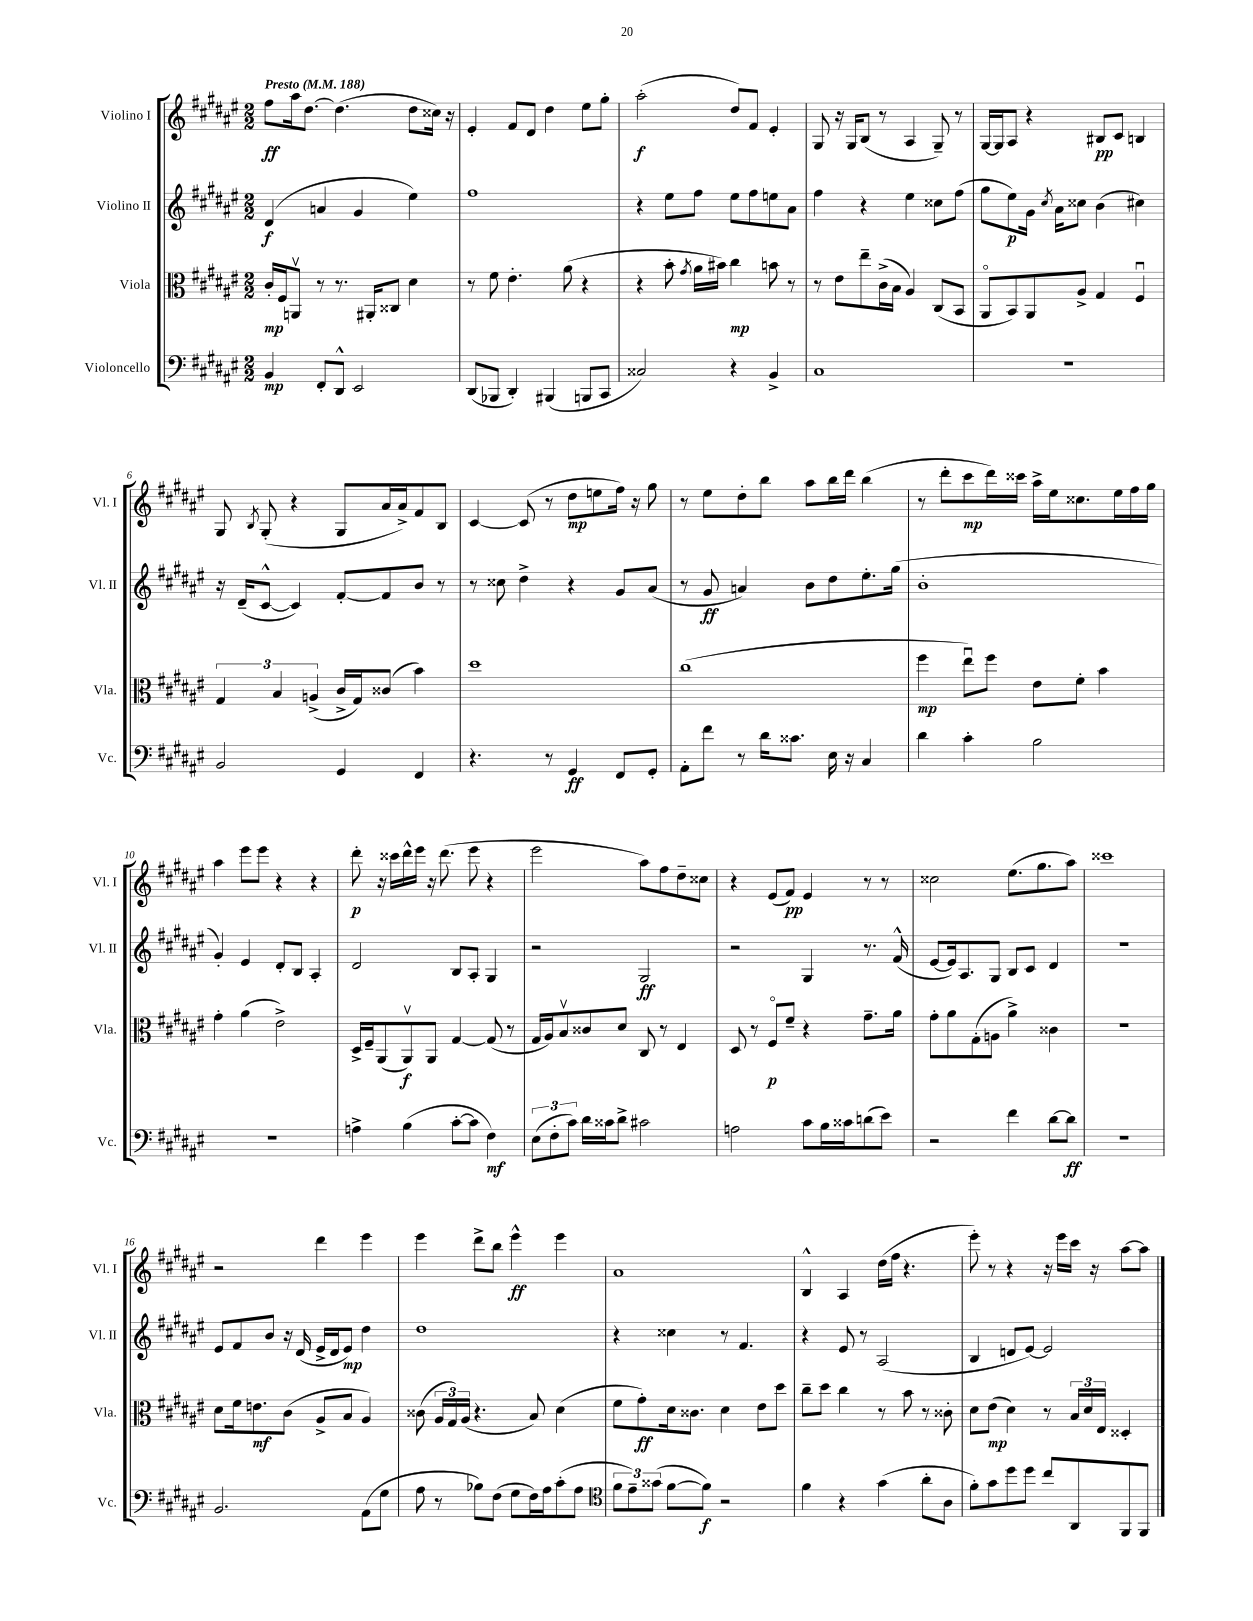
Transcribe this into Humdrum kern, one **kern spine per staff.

**kern	**dynam	**kern	**dynam	**kern	**dynam	**kern	**dynam
*part4	*part4	*part3	*part3	*part2	*part2	*part1	*part1
*staff4	*staff4	*staff3	*staff3	*staff2	*staff2	*staff1	*staff1
*I"Violoncello	*	*I"Viola	*	*I"Violino II	*	*I"Violino I	*
*I'Vc.	*	*I'Vla.	*	*I'Vl. II	*	*I'Vl. I	*
*clefF4	*	*clefC3	*	*clefG2	*	*clefG2	*
*k[f#c#g#d#a#e#]	*	*k[f#c#g#d#a#e#]	*	*k[f#c#g#d#a#e#]	*	*k[f#c#g#d#a#e#]	*
*M2/2	*	*M2/2	*	*M2/2	*	*M2/2	*
*MM188	*	*MM188	*	*MM188	*	*MM188	*
=1	=1	=1	=1	=1	=1	=1	=1
!	!	!	!	!	!	!LO:TX:a:B:t=Presto	!
4BB/	mp	16c#'/LL	mp	(4d#/	f	8ff#\L	ff
.	.	16F#/J	.	.	.	.	.
.	.	8AAnv/J	.	.	.	16aa#\k	.
.	.	.	.	.	.	[8.dd#\J	.
8FF#'/L	.	8r	.	4an/	.	.	.
8DD#^^/J	.	8.r	.	.	.	(4.dd#\]	.
2EE#/	.	.	.	4g#/	.	.	.
.	.	16AA#X'/KL	.	.	.	.	.
.	.	8C##X/J	.	.	.	.	.
.	.	4d#\	.	4ee#\)	.	8dd#\L	.
.	.	.	.	.	.	16cc##X\Jk)	.
.	.	.	.	.	.	16r	.
=2	=2	=2	=2	=2	=2	=2	=2
(8DD#/L	.	8r	.	1ff#	.	4e#'/	.
8BBB-X/J	.	8f#\	.	.	.	.	.
4DD#'/)	.	4.e#'\	.	.	.	8f#/L	.
.	.	.	.	.	.	8d#/J	.
(4BBB#X/	.	.	.	.	.	4dd#\	.
.	.	(8a#\	.	.	.	.	.
8BBBn/L	.	4r	.	.	.	8ee#\L	.
8CC#/J	.	.	.	.	.	8gg#'\J	.
=3	=3	=3	=3	=3	=3	=3	=3
2C##X/)	.	4r	.	4r	.	(2aa#'\	f
.	.	8b'\	.	8ee#\L	.	.	.
.	.	8qg#/	.	.	.	.	.
.	.	16a#\LL	.	8ff#\J	.	.	.
.	.	16b#X\JJ)	.	.	.	.	.
4r	.	4cc#\	mp	8ee#\L	.	8dd#/L)	.
.	.	.	.	8ff#\	.	8f#/J	.
4BB^/	.	8bn\	.	8een\	.	4e#'/	.
.	.	8r	.	8a#\J	.	.	.
=4	=4	=4	=4	=4	=4	=4	=4
1C#	.	8r	.	4ff#\	.	8G#/	.
.	.	8e#\L	.	.	.	16r	.
.	.	.	.	.	.	16G#/KL	.
.	.	8ee#~\	.	4r	.	(8B/J	.
.	.	(16c#^\L	.	.	.	8r	.
.	.	16B\JJ	.	.	.	.	.
.	.	4A#/)	.	4ee#\	.	4A#/	.
.	.	(8C#/L	.	8cc##X\L	.	8G#~/)	.
.	.	8BB/J	.	(8ff#\J	.	8r	.
=5	=5	=5	=5	=5	=5	=5	=5
1r	.	8AA#/L	.	8gg#\L	.	[16G#/LL	.
.	.	.	.	.	.	16G#/J]	.
.	.	8BB/)	.	8ee#\)	p	8A#/J	.
.	.	8AA#/	.	16g#\Jk	.	4r	.
.	.	.	.	8qcc#/	.	.	.
.	.	.	.	16a#\KL	.	.	.
.	.	8A#^/J	.	8cc##X\J	.	.	.
.	.	4G#/	.	(4b\	.	8B#X/L	pp
.	.	.	.	.	.	8c#/J	.
.	.	4F#u/	.	4cc#X\)	.	4Bn/	.
!!LO:LB:g=z
=6	=6	=6	=6	=6	=6	=6	=6
2BB/	.	6G#/	.	16r	.	8G#/	.
.	.	.	.	(16d#~/KL	.	.	.
.	.	.	.	.	.	8qB/	.
.	.	.	.	[8c#^^/J	.	(8G#'/	.
.	.	6B/	.	.	.	.	.
.	.	.	.	4c#/])	.	4r	.
.	.	(6An^/	.	.	.	.	.
4GG#/	.	16c#^/LL	.	[8f#'/L	.	8G#/L	.
.	.	16G#/J)	.	.	.	.	.
.	.	(8c##X/J	.	8f#/]	.	16a#/L	.
.	.	.	.	.	.	16a#^/J)	.
4FF#/	.	4b\)	.	8b/J	.	8f#/	.
.	.	.	.	8r	.	8B/J	.
=7	=7	=7	=7	=7	=7	=7	=7
4.r	.	1dd#	.	8r	.	[4c#/	.
.	.	.	.	8cc##X\	.	.	.
.	.	.	.	4dd#^\	.	(8c#/]	.
8r	.	.	.	.	.	8r	.
4GG#/	ff	.	.	4r	.	8dd#\L	mp
.	.	.	.	.	.	8een\	.
8FF#/L	.	.	.	8g#/L	.	16ff#\Jk)	.
.	.	.	.	.	.	16r	.
8GG#'/J	.	.	.	(8a#/J	.	8gg#\	.
=8	=8	=8	=8	=8	=8	=8	=8
8AA#'\L	.	(1cc#	.	8r	.	8r	.
8f#\J	.	.	.	8g#/	ff	8ee#\L	.
8r	.	.	.	4an/)	.	8dd#'\	.
16d#\KL	.	.	.	.	.	8bb\J	.
8.c##X\J	.	.	.	.	.	.	.
.	.	.	.	8b\L	.	8aa#\L	.
16E#\	.	.	.	8dd#\	.	16bb\L	.
16r	.	.	.	.	.	16ddd#\JJ	.
4C#/	.	.	.	8.ee#'\	.	(4bb\	.
.	.	.	.	(16gg#\Jk	.	.	.
=9	=9	=9	=9	=9	=9	=9	=9
4d#\	.	4ff#\	mp	1b'	.	8r	.
.	.	.	.	.	.	8ddd#'\L	.
4c#'\	.	8ee#u\L)	.	.	.	8ccc#\	mp
.	.	8ff#\J	.	.	.	16ddd#\L)	.
.	.	.	.	.	.	16ccc##X\JJ	.
2B\	.	8e#\L	.	.	.	16aa#^\LL	.
.	.	.	.	.	.	16ee#\J	.
.	.	8f#'\J	.	.	.	8.cc##X\	.
.	.	4b\	.	.	.	.	.
.	.	.	.	.	.	16ee#\L	.
.	.	.	.	.	.	16ff#\	.
.	.	.	.	.	.	16gg#\JJ	.
!!LO:LB:g=z
=10	=10	=10	=10	=10	=10	=10	=10
1r	.	4g#'\	.	4g#'/)	.	4aa#\	.
.	.	(4a#\	.	4e#/	.	8eee#\L	.
.	.	.	.	.	.	8eee#\J	.
.	.	2e#^\)	.	8d#'/L	.	4r	.
.	.	.	.	8B/J	.	.	.
.	.	.	.	4A#'/	.	4r	.
=11	=11	=11	=11	=11	=11	=11	=11
4An^\	.	16D#^/LL	.	2d#/	.	8ddd#'\	p
.	.	16F#~/J	.	.	.	.	.
.	.	(8AA#/	.	.	.	16r	.
.	.	.	.	.	.	16ccc##X\LL	.
(4B\	.	8AA#v/)	f	.	.	16ddd#^^\	.
.	.	.	.	.	.	16eee#\JJ	.
.	.	8AA#/J	.	.	.	16r	.
.	.	.	.	.	.	(8.ddd#\	.
[8c#'\L	.	[4G#/	.	8B/L	.	.	.
8c#\J]	.	.	.	8A#'/J	.	8eee#\	.
4F#\)	mf	(8G#/]	.	4G#/	.	4r	.
.	.	8r	.	.	.	.	.
=12	=12	=12	=12	=12	=12	=12	=12
(12E#\L	.	16G#/LL	.	2r	.	2eee#\	.
.	.	16A#/J)	.	.	.	.	.
12F#'\	.	.	.	.	.	.	.
.	.	8Bv/	.	.	.	.	.
12c#\J)	.	.	.	.	.	.	.
16d#\LL	.	8c##X/	.	.	.	.	.
16c##X\J	.	.	.	.	.	.	.
8d#^\J	.	8d#/J	.	.	.	.	.
2c#X\	.	8C#/	.	2G#/	ff	8aa#\L)	.
.	.	8r	.	.	.	8ff#\	.
.	.	4E#/	.	.	.	8dd#~\	.
.	.	.	.	.	.	8cc##X\J	.
=13	=13	=13	=13	=13	=13	=13	=13
2An\	.	8D#/	.	2r	.	4r	.
.	.	8r	.	.	.	.	.
.	.	8F#/L	p	.	.	(8e#/L	.
.	.	8f#~/J	.	.	.	8f#/J)	pp
8c#\L	.	4r	.	4G#/	.	4e#/	.
16B\L	.	.	.	.	.	.	.
16c##X\J	.	.	.	.	.	.	.
(8dn\	.	8.g#~\L	.	8.r	.	8r	.
8e#\J)	.	.	.	.	.	8r	.
.	.	16a#\Jk	.	(16f#^^/	.	.	.
=14	=14	=14	=14	=14	=14	=14	=14
2r	.	8g#'\L	.	[8e#/L	.	2cc##X\	.
.	.	8a#\	.	16e#/k])	.	.	.
.	.	.	.	8.A#/	.	.	.
.	.	(8G#'\	.	.	.	.	.
.	.	8An\J	.	8G#/J	.	.	.
4f#\	.	4a#^\)	.	8B/L	.	(8.ee#\L	.
.	.	.	.	8c#/J	.	.	.
.	.	.	.	.	.	8.gg#\	.
[8d#\L	.	4c##X\	.	4d#/	.	.	.
8d#\J]	ff	.	.	.	.	8aa#\J)	.
=15	=15	=15	=15	=15	=15	=15	=15
1r	.	1r	.	1r	.	1ccc##X	.
!!LO:LB:g=z
=16	=16	=16	=16	=16	=16	=16	=16
2.BB/	.	8d#\L	.	8e#/L	.	2r	.
.	.	16f#\k	.	8f#/	.	.	.
.	.	8.en\	mf	.	.	.	.
.	.	.	.	8b/J	.	.	.
.	.	(8c#\J	.	16r	.	.	.
.	.	.	.	(16d#/	.	.	.
.	.	8A#^/L	.	16e#^/LL	.	4ddd#\	.
.	.	.	.	16d#/J	.	.	.
.	.	8B/J	.	8e#/J)	mp	.	.
(8AA#\L	.	4A#/)	.	4dd#\	.	4eee#\	.
8G#\J	.	.	.	.	.	.	.
=17	=17	=17	=17	=17	=17	=17	=17
8A#\	.	(8c##X\	.	1dd#	.	4eee#\	.
8r	.	24A#/LL	.	.	.	.	.
.	.	24G#/)	.	.	.	.	.
.	.	(24A#/JJ	.	.	.	.	.
8B-X\L)	.	4.r	.	.	.	8ddd#^\L	.
(8F#\J	.	.	.	.	.	8bb\J	.
8G#\L	.	.	.	.	.	4eee#^^\	ff
16F#\L)	.	8B/)	.	.	.	.	.
16A#\J	.	.	.	.	.	.	.
(8c#'\	.	(4d#\	.	.	.	4eee#\	.
8A#\J	.	.	.	.	.	.	.
=18	=18	=18	=18	=18	=18	=18	=18
*clefC4	*	*	*	*	*	*	*
12f#\L	.	8f#\L	.	4r	.	1a#	.
12e#~\)	.	.	.	.	.	.	.
.	.	8g#'\)	ff	.	.	.	.
(12g##X\J	.	.	.	.	.	.	.
[8f#\L	.	16d#\k	.	4cc##X\	.	.	.
.	.	8.c##X\J	.	.	.	.	.
8f#\J])	f	.	.	.	.	.	.
2r	.	4d#\	.	8r	.	.	.
.	.	.	.	4.f#/	.	.	.
.	.	8e#\L	.	.	.	.	.
.	.	8dd#\J	.	.	.	.	.
=19	=19	=19	=19	=19	=19	=19	=19
4f#\	.	8cc#~\L	.	4r	.	4B^^/	.
.	.	8dd#\J	.	.	.	.	.
4r	.	4cc#\	.	8e#/	.	4A#/	.
.	.	.	.	8r	.	.	.
(4g#\	.	8r	.	(2A#/	.	(16dd#\LL	.
.	.	.	.	.	.	16ff#\JJ	.
.	.	8b\	.	.	.	4.r	.
8a#'\L	.	8r	.	.	.	.	.
8A#\J	.	8c##X'\	.	.	.	.	.
=20	=20	=20	=20	=20	=20	=20	=20
8f#'\L)	.	8d#\L	.	4B/	.	8eee#'\)	.
8g#\	.	(8e#\J	mp	.	.	8r	.
8dd#\	.	4d#\)	.	8dn/L	.	4r	.
8dd#\J	.	.	.	[8e#/J)	.	.	.
8cc#/L	.	8r	.	2e#/]	.	16r	.
.	.	.	.	.	.	16eee#\LL	.
8AA#/	.	24B/LL	.	.	.	16ccc#\JJ	.
.	.	24d#/	.	.	.	.	.
.	.	.	.	.	.	16r	.
.	.	24E#/JJ	.	.	.	.	.
8FF#/	.	4D##X'/	.	.	.	[8aa#\L	.
8FF#/J	.	.	.	.	.	8aa#\J]	.
==	==	==	==	==	==	==	==
*-	*-	*-	*-	*-	*-	*-	*-
